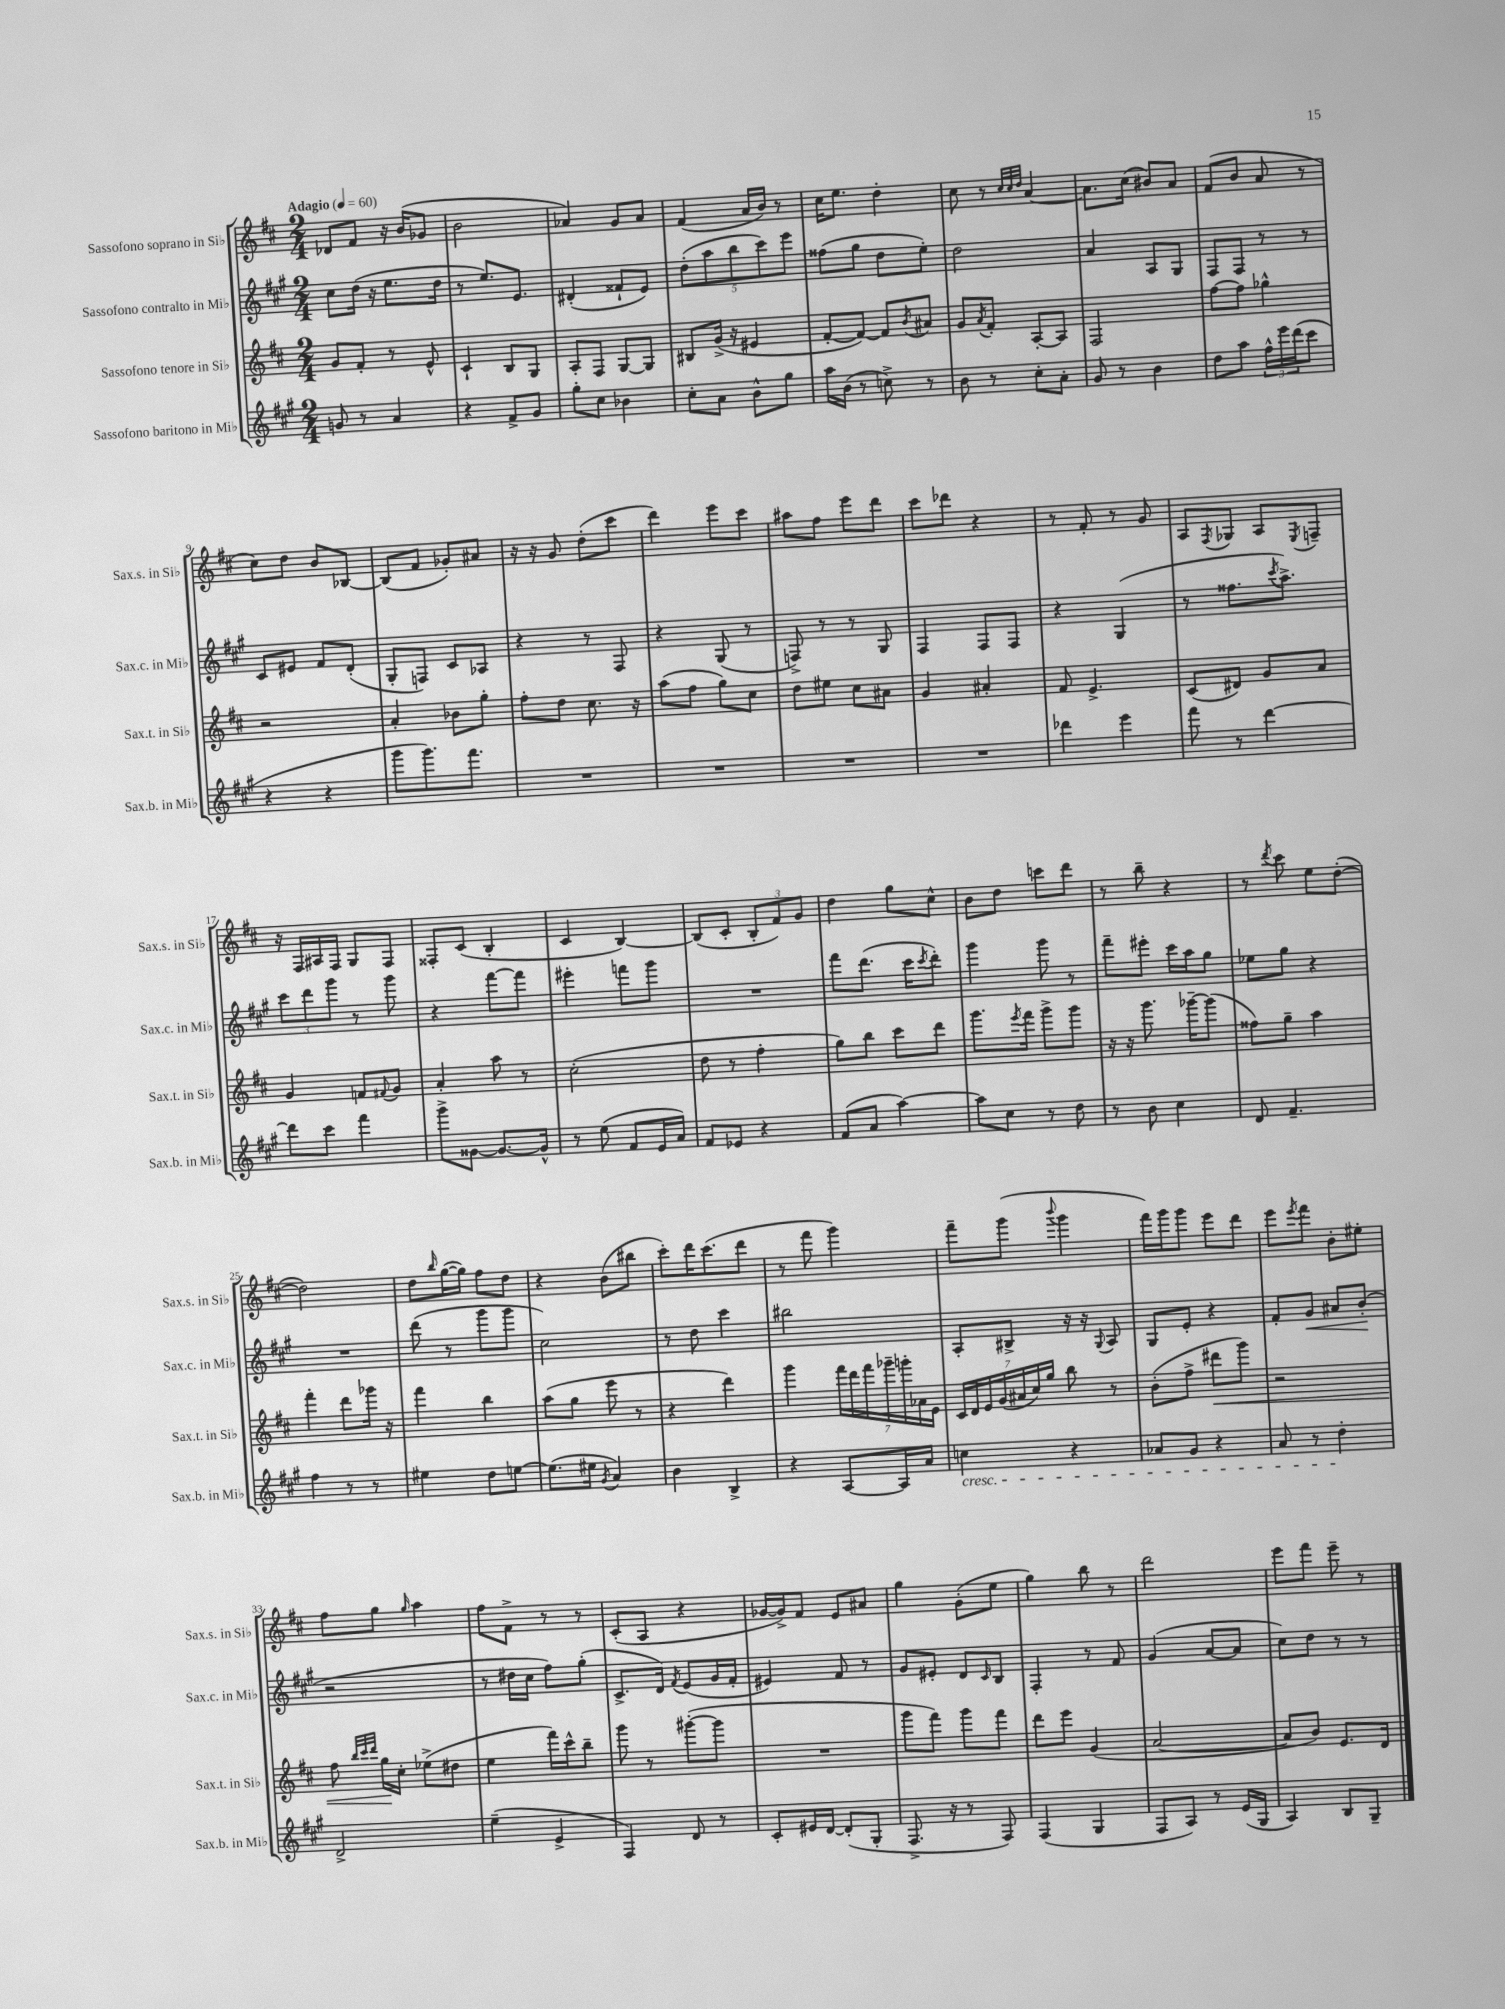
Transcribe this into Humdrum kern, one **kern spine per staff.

**kern	**kern	**kern	**kern
*staff4	*staff3	*staff2	*staff1
*clefG2	*clefG2	*clefG2	*clefG2
*k[f#c#g#]	*k[f#c#]	*k[f#c#g#]	*k[f#c#]
*M2/4	*M2/4	*M2/4	*M2/4
*MM60	*MM60	*MM60	*MM60
8g/	8g/L	8cc#\L	8d-/L
8r	8f#'/J	(16dd\Jk	8f#/J
.	.	16r	.
4a/	8r	8.ee\L	16r
.	.	.	(16b/LK
.	8e^^/	.	8g-/J
.	.	16dd\Jk	.
=	=	=	=
4r	4c#`/	8r	2b\
.	.	8.ee/L)	.
8f#^/L	8B/L	.	.
.	.	8.e/J	.
8g#/J	8G/J	.	.
=	=	=	=
8gg#'\L	8A'/L	(4d#'/	4a-/)
8cc#\J	8F#/J	.	.
4b-\	[8G/L	8f##`/L	8g/L
.	8G/]J	8e/J)	8a-/J
=	=	=	=
8cc#'\L	8B#/L	(10dd'\L	(4f#/
.	.	10aa\	.
8a\J	(16g^/Jk	.	.
.	16r	.	.
.	.	10bb\	.
8b^^\L	4e#/	.	16a/LL
.	.	10ccc#\)	.
.	.	.	16b/JJ)
8gg#\J	.	.	8r
.	.	10eee\J	.
=	=	=	=
16aa\LL	[8f#'/L	(8ff##\L	16cc#\LK
(16b\JJ	.	.	8.ee\J
8r	8f#/_J)	8gg#\J	.
8cc^\)	8f#/]L	8dd\L	4dd'\
.	8qb/	.	.
8r	8a#/J	8ee'\J)	.
=	=	=	=
8b\	8g/L	2dd\	8cc#\
.	8qa/	.	.
8r	8f#'/J	.	8r
.	.	.	32qqcc#/LLL
.	.	.	32qqcc#/
.	.	.	32qqdd/JJJ
8cc#'\L	[8A'/L	.	[4a/
8a'\J	8A/]J	.	.
=	=	=	=
8g#/	2F#/	4a/	8.a\]L
8r	.	.	.
.	.	.	(16cc#\Jk
4b\	.	8A/L	8b#/L)
.	.	8G#/J	8a/J
=	=	=	=
8dd\L	[8ff#\L	8F#/L	(8f#/L
8aa\J	8ff#\]J	8F#/J	8b/J
24ff#^^\LL	4gg-^^\	8r	8a/
24eee\	.	.	.
(24ddd\J	.	.	.
8ccc#\J	.	8r	8r
=	=	=	=
4r	2r	8c#/L	8cc#\L)
.	.	8e#/J	8dd\J
4r	.	8f#/L	8b/L
.	.	(8d'/J	[8B-/J
=	=	=	=
8ggg#\L	4a'/	8G#'/L	(8B-/]L
8.ggg#\)	.	8F/J)	8f#/J
.	8b-\L	8c#/L	8g-'/L)
8.fff#\J	.	.	.
.	8gg'\J	8A-/J	8a#/J
=	=	=	=
2r	8ff#'\L	4r	16r
.	.	.	16r
.	8dd\J	.	8g/
.	8.cc#\	8r	(8dd'\L
.	.	8F#/	8ccc#\J
.	16r	.	.
=	=	=	=
2r	(8aa\L	4r	4ddd\)
.	8ff#\J	.	.
.	8gg\L)	(8G#/	8eee\L
.	8cc#\J	8r	8ccc#\J
=	=	=	=
2r	8dd\L	8F^/)	8aa#\L
.	8ee#\J	8r	8ff#\J
.	8cc#\L	8r	8eee\L
.	8a#\J	8G#/	8ddd\J
=	=	=	=
2r	4g/	4F#/	8ccc#\L
.	.	.	8ddd-\J
.	4a#'/	8F#/L	4r
.	.	8F#/J	.
=	=	=	=
4ddd-\	8f#/	4r	8r
.	4.e^/	.	8f#'/
4eee\	.	(4G#/	8r
.	.	.	8g/
=	=	=	=
8fff#\	(8c#/L	8r	8A/L
.	.	.	8qF#/
8r	8d#/J)	8.ff##\L	8G-/J
[4ddd\	8g/L	.	8A/L
.	.	8qccc#/	.
.	.	8.aa^\J)	.
.	.	.	8qE/
.	8a/J	.	8F~/J
=	=	=	=
8ddd\]L	4g/	12ccc#\L	16r
.	.	.	16F#/LL
.	.	12ddd\	.
8ccc#\J	.	.	16A#/
.	.	12ggg#\J	.
.	.	.	16F#/JJ
4fff#\	8f/L	8r	8G/L
.	8qqf#/	.	.
.	8g/J	8ggg#\	8F#/J
=	=	=	=
8ggg#^\L	4a'/	4r	8F##'/L
[8g##\J	.	.	(8c#/J
8.g##/_L	8aa\	[8fff#\L	4B'/
.	8r	8fff#\]J	.
16g##^^/]Jk	.	.	.
=	=	=	=
8r	(2cc#'\	4eee#'\	4c#/
(8ee\	.	.	.
8f#/L	.	8fff\L	[4B/)
16e/L	.	8ggg#\J	.
16a/JJ)	.	.	.
=	=	=	=
8f#/L	8dd\	2r	(8B/]L
8e-/J	8r	.	8c#'/J
4r	4ff#'\	.	12B'/L
.	.	.	12f#/)
.	.	.	12g/J
=	=	=	=
(8f#/L	8gg\L)	8fff#\L	4dd\
8a/J	8bb\J	(8.ddd\J	.
[4aa\)	8ccc#\L	.	8gg\L
.	.	16ccc#\LK	.
.	.	8qccc#/	.
.	8ddd\J	8ddd'\J)	8cc#^^\J
=	=	=	=
8aa\]L	8.ggg\L	4ggg#\	8b\L
8cc#\J	.	.	8dd\J
.	8qeee/	.	.
.	16fff#\Jk	.	.
8r	8ggg^\L	8ggg#\	8ccc\L
8dd\	8ggg\J	8r	8ddd\J
=	=	=	=
8r	16r	8fff#~\L	8r
.	16r	.	.
8b\	8.ggg\	8eee#'\J	8bb~\
4cc#\	.	16ccc#\LL	4r
.	[16ggg-~\LK	16aa\J	.
.	(8ggg-\]J	8gg#\J	.
=	=	=	=
8d/	8ff##\L)	8ee-\L	8r
.	.	.	8qddd/
4.f#~/	8gg~\J	8gg#\J	8ccc#\
.	4aa\	4r	8ee\L
.	.	.	([8dd'\J
=	=	=	=
4ff#\	4fff#'\	2r	2dd\])
8r	8ddd\L	.	.
8r	16ggg-\Jk	.	.
.	16r	.	.
=	=	=	=
4ee#\	4fff#\	(8ddd\	8dd\L
.	.	.	16qqbb/
.	.	8r	([16gg\L
.	.	.	16gg\]JJ)
8dd\L	4bb\	8ggg#\L	8ff#\L
[8ee\J	.	8ggg#\J	8dd\J
=	=	=	=
(8.ee\]L	(8aa\L	2cc#\)	4r
.	8gg\J	.	.
16ee#\Jk	.	.	.
8qg#/	.	.	.
4a/)	8eee\	.	(8b\L
.	8r	.	8bb#\J
=	=	=	=
4b\	4r	8r	8ccc#'\L)
.	.	8dd\	16ddd\K
.	.	.	(8.ccc#\
4B^/	4ddd\)	4ccc#\	.
.	.	.	8ddd\J
=	=	=	=
4r	4ggg\	2bb#\	8r
.	.	.	8fff#\
[8A/L	28fff#\LL	.	4ggg\)
.	28ddd\	.	.
.	28fff#\	.	.
.	28ggg-~\	.	.
16A/]L	.	.	.
.	28ggg'\	.	.
.	28a-\	.	.
16a/JJ	.	.	.
.	28e\JJ	.	.
=	=	=	=
4cc\	28c#/LL	8A'/L	8fff#~\L
.	28d/	.	.
.	28e/	.	.
.	(28g/	.	.
.	.	8B#^/J	(8ggg\J
.	28a#/	.	.
.	28cc#/)	.	.
.	28gg/JJ	.	.
.	.	.	8qqbbb/
4r	8bb\	16r	4ggg\
.	.	16r	.
.	.	8qqG#/	.
.	8r	8A/	.
=	=	=	=
8a-/L	(8b'\L	8G#/L	16fff#\LL)
.	.	.	16ggg\J
8g#/J	8ff#^\J	8e'/J	8ggg\J
4r	8ddd#\L	4r	8eee\L
.	8ggg\J)	.	8ddd\J
=	=	=	=
8a/	2r	8f#'/L	8eee\L
.	.	.	8qeee/
8r	.	8g#/J	8fff#\J
4dd'\	.	8a#/L	8b'\L
.	.	(8b'/J	8ee#'\J
=	=	=	=
2d^/	8ff#\	2r	8ff#\L
.	32qqbb/LLL	.	.
.	32qqccc#/	.	.
.	32qqddd/JJJ	.	.
.	16gg\LL	.	8gg\J
.	16cc#'\JJ	.	.
.	.	.	16qqgg/
.	(8ee-^\L	.	4aa\
.	8dd#\J	.	.
=	=	=	=
(4ee~\	4ee\	8r	8ff#\L
.	.	16dd#\LL	8f#^\J
.	.	16cc#\JJ	.
4e^/	16fff#\LL)	8ff#\L)	8r
.	16ccc#^^\J	.	.
.	8bb~\J	(8gg#'\J	8r
=	=	=	=
4F#/)	8ggg\	8.c#^/L	(8c#'/L
.	8r	.	8A/J
.	.	16d/Jk)	.
.	.	8qf#/	.
8d/	([8ggg#'\L	(8e/L	4r
8r	8ggg#\]J	16g#/L	.
.	.	16f#'/JJ	.
=	=	=	=
8c#'/L	2r	4e#/)	[16g-/LL
.	.	.	16g-^/]J)
16e#/L	.	.	8f#/J
[16d/JJ	.	.	.
(8d'/]L	.	8f#/	8e/L
8G#'/J	.	8r	8a#/J
=	=	=	=
8.F#^/	8ggg\L	8g#/L	4gg\
.	8fff#\J)	8e#'/J	.
16r	.	.	.
8r	8ggg\L	8d/L	(8g'\L
.	.	16qqc#/	.
8F#/)	8fff#\J	8B/J	8ee\J
=	=	=	=
(4F#/	8ddd\L	4F#'/	4gg\)
.	8eee\J	.	.
4G#/	(4g/	8r	8bb\
.	.	8f#/	8r
=	=	=	=
8F#/L	[2a/	(4g#/	2ddd\
8A/J)	.	.	.
8r	.	[8a/L	.
(16e/LL	.	8a/]J	.
16G#/JJ	.	.	.
=	=	=	=
4A/)	8a/]L	8cc#\L)	8eee\L
.	8b/J)	8dd\J	8fff#\J
8B/L	8.e/L	8r	8eee~\
8G#~/J	.	8r	8r
.	16d/Jk	.	.
==	==	==	==
*-	*-	*-	*-
